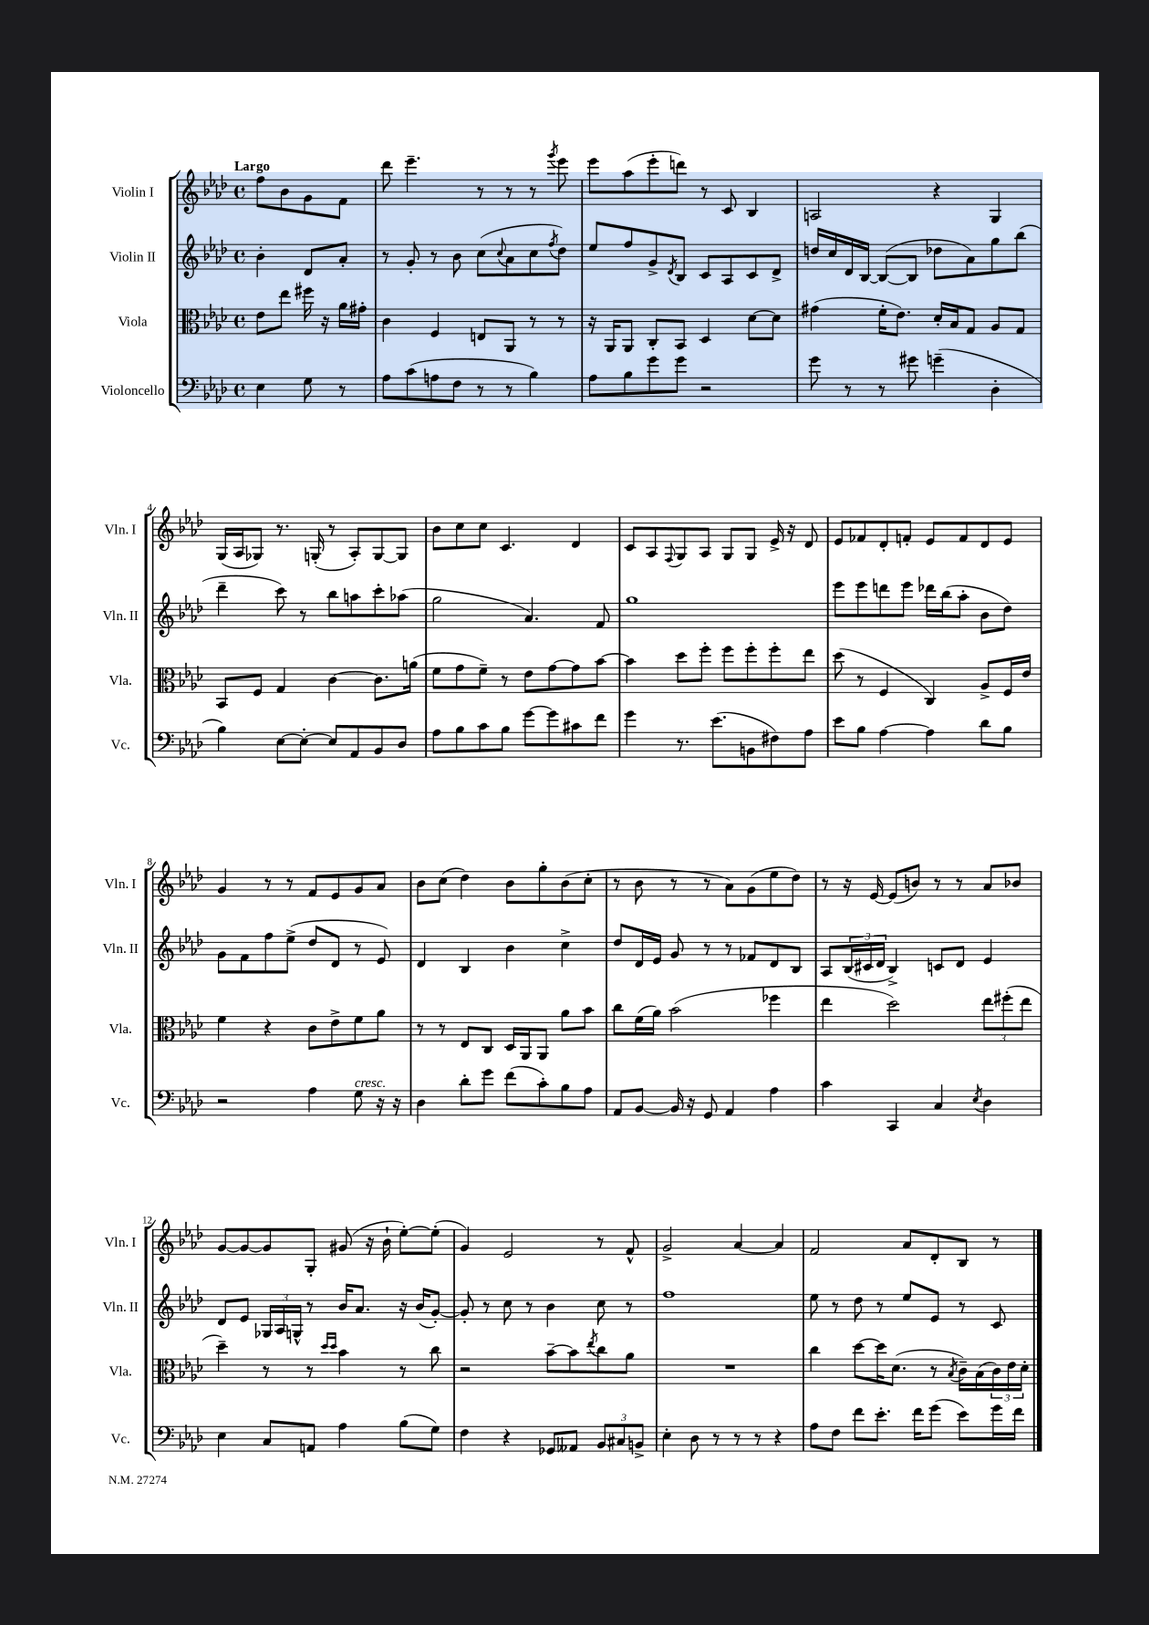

**kern	**kern	**kern	**kern
*staff4	*staff3	*staff2	*staff1
*clefF4	*clefC3	*clefG2	*clefG2
*k[b-e-a-d-]	*k[b-e-a-d-]	*k[b-e-a-d-]	*k[b-e-a-d-]
*M4/4	*M4/4	*M4/4	*M4/4
*met(c)	*met(c)	*met(c)	*met(c)
4E-	8e-	4b-'	8ff
.	8ee-	.	8b-
8G	16ff#	8d-	8g
.	16r	.	.
8r	16a-	8a-'	8f
.	16g#'	.	.
=	=	=	=
8A-	4c	8r	8ddd-
(8c	.	8g'	4.eee-~
8A	4F	8r	.
8F	.	8b-	.
8r	8E	(8cc	8r
.	.	8qqcc	.
8r	8AA-	8a-	8r
4B-)	8r	8cc	8r
.	.	8qff	8qggg
.	8r	8dd-)	8eee-
=	=	=	=
8A-	16r	8ee-	8eee-
.	16AA-	.	.
8B-	8AA-	8ff	(8aa-
8g	8C'	8g^	8eee-'
.	.	8qd-	.
8g	8BB-	8B-	8ddd)
2r	4D-	8c	8r
.	.	8A-	8c
.	[8d-	8c	4B-
.	8d-]	8d-^	.
=	=	=	=
8g	(4g#	16dd	2A
.	.	16cc	.
8r	.	16d-	.
.	.	[16B-	.
8r	16f'	(8B-_	.
.	8.e-)	.	.
8g#	.	8B-]	.
(4g~	16d-'	8dd-	4r
.	16B-	.	.
.	8G	8a-)	.
4D-'	8A-	8gg	4G
.	8G	(8bb-	.
=	=	=	=
4B-)	8BB-	4ddd-~	(16G
.	.	.	16A-
.	8F	.	8G-)
[8E-	4G	8ccc)	8.r
8E-'_	.	8r	.
.	.	.	(16G'
8E-]	[4c	8bb-	8r
8AA-	.	8aa	8A-')
8BB-	8.c]	8ccc'	[8G
8D-	.	(8aa-	8G]
.	(16a	.	.
=	=	=	=
8A-	8f	2gg	8b-
8B-	8g	.	8cc
8c	8f~)	.	8cc
8B-	8r	.	4.c
[8g	8e-	4.a-)	.
8g]	[8g	.	.
8c#	8g]	.	4d-
8f	[8b-	8f	.
=	=	=	=
4g	4b-]	1gg	8c
.	.	.	8A-
.	.	.	8qqF
8.r	8dd-	.	8G
.	8ff'	.	8A-
(8.e-	.	.	.
.	8ff	.	8G
8BB	8ff'	.	8G
8F#)	8ff'	.	16e-^
.	.	.	16r
8A-	8ee-	.	8d-
=	=	=	=
8e-	(8dd-	8eee-	8e-
8B-	8r	8eee-	8f-
[4A-	4F	8ddd	8d-'
.	.	8eee-	8f'
4A-]	4C)	16ddd-	8e-
.	.	(16bb-	.
.	.	8aa-'	8f
8d-	8A-^	8b-	8d-
8B-	16F	8dd-)	8e-
.	16e-	.	.
=	=	=	=
2r	4f	8g	4g
.	.	8f	.
.	4r	8ff	8r
.	.	(8ee-^	8r
4A-	8c	8dd-	8f
.	8e-^	8d-	8e-
8G	8f	8r	8g
16r	8a-	8e-)	8a-
16r	.	.	.
=	=	=	=
4D-	8r	4d-	8b-
.	8r	.	(8cc
8d-'	8E-	4B-	4dd-)
8g	8C	.	.
(8f	16D-	4b-	8b-
.	16AA-	.	.
8c')	8AA-	.	8gg'
8B-	8a-	4cc^	(8b-
8A-	8b-	.	8cc'
=	=	=	=
8AA-	8cc	8dd-	8r
[8BB-	(16f	16d-	8b-
.	16a-)	16e-	.
16BB-]	(2b-	8g	8r
16r	.	.	.
8GG	.	8r	8r
4AA-	.	8r	8a-)
.	.	8f-	(8g
4A-	4ff-	8d-	8ee-
.	.	8B-	8dd-)
=	=	=	=
4c	4ee-	8A-	8r
.	.	(24B-	16r
.	.	24c#	.
.	.	.	[16e-
.	.	24d-	.
4CC	2dd-)	4B-^)	(8e-]
.	.	.	8b)
4C	.	8c	8r
.	.	8d-	8r
8qE-	.	.	.
4D-	12ee-	4e-	8a-
.	(12ff#'	.	.
.	.	.	8b-
.	12ee-	.	.
=	=	=	=
4E-	4dd-~)	8d-	[8g
.	.	8e-	8g_
8C	8r	24G-	8g]
.	.	24A-	.
.	.	24G^^	.
8AA	8r	8r	8G'
.	16qqdd-	.	.
.	16qqdd-	.	.
4A-	4b-	16b-	(8g#
.	.	8.a-	.
.	.	.	16r
.	.	.	16b-`
(8B-	8r	16r	[8ee-')
.	.	(16b-	.
8G)	8cc	[8g')	(8ee-']
=	=	=	=
4F	2r	8g']	4g)
.	.	8r	.
4r	.	8cc	2e-
.	.	8r	.
8GG-	[8b-~	4b-	.
8AA--	8b-]	.	.
.	8qee-	.	.
12BB-	8cc	8cc	8r
12C#	.	.	.
.	8a-	8r	8f^^
12BB^	.	.	.
=	=	=	=
4E-'	1r	1ff	2g^
8D-	.	.	.
8r	.	.	.
8r	.	.	[4a-
8r	.	.	.
4r	.	.	4a-]
=	=	=	=
8A-	4cc	8ee-	2f
8F	.	8r	.
8f	[8dd-	8dd-	.
8.e-'	16dd-]	8r	.
.	(8.d-	.	.
.	.	8ee-	8a-
16f	.	.	.
(8g	8r	8e-	8d-'
.	8qB-	.	.
8e-)	16c~)	8r	8B-
.	(16B-	.	.
16g	24c)	8c	8r
.	24e-	.	.
16f	.	.	.
.	24d-'	.	.
==	==	==	==
*-	*-	*-	*-
